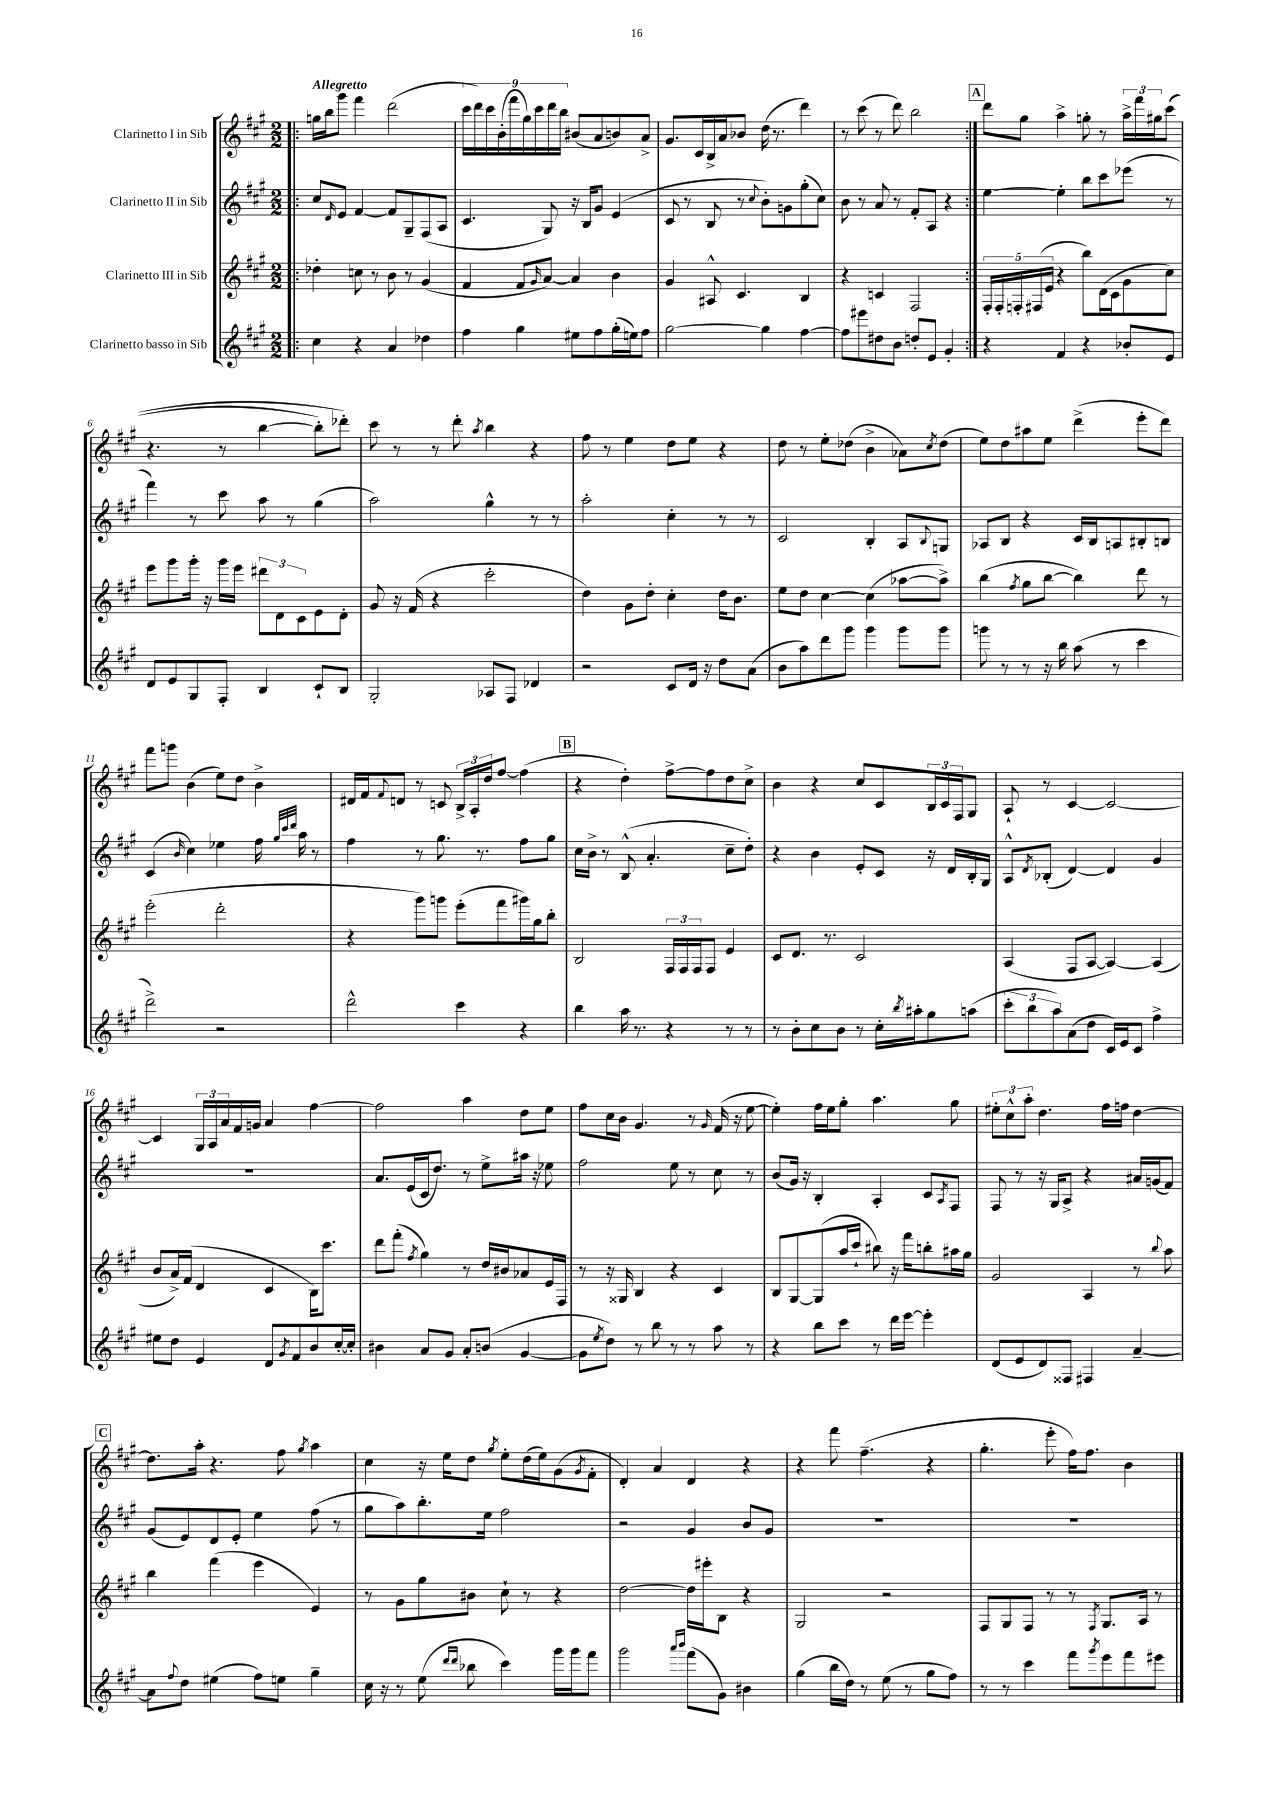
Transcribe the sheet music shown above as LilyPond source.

<<
\new StaffGroup <<
\new Staff = "s0" \with { instrumentName = "Clarinetto I in Sib" } {
    \clef treble \key a \major \numericTimeSignature \time 2/2 \tempo "Allegretto"
    \repeat volta 2 { \bar ".|:" g''16 b''16 gis'''8 fis'''4 d'''2( |
    \tuplet 9/8 { cis'''16 d'''16) cis'''16 b'16-.( fis'''16 gis''16) cis'''16 d'''16 b''16 } bis'8( a'8 b'8) a'8-> |
    gis'8. cis'16 b16-> a'16 bes'8 d''16( r8. d'''4) |
    r8 cis'''8( r8 d'''8) b''2 | }
    \mark \markup { \box "A" } d'''8 gis''8 a''4-> g''8-. r8 \tuplet 3/2 { a''16-> fis'''16 gis''16 } cis'''8(\( |
    r4. r8 b''4~ b''8-.) des'''8-.\) |
    cis'''8 r8 r8 d'''8-. \acciaccatura { a''8 } b''4 r4 |
    fis''8 r8 e''4 d''8 e''8 r4 |
    d''8 r8 e''8-. des''8( b'4-> aes'8) \acciaccatura { cis''8 } des''8( |
    e''8) d''8 ais''8 e''8 d'''4->( e'''8-. d'''8) |
    fis'''8 g'''8 b'4( e''8) d''8 b'4-> |
    dis'16 fis'16 \appoggiatura { fis'8 } d'8 r8 c'8 \tuplet 3/2 { b16-> a16-. d''16 } fis''8~ fis''4( |
    \mark \markup { \box "B" } r4 d''4-.) fis''8~-> fis''8 d''8 cis''8-> |
    b'4 r4 cis''8 cis'8 \tuplet 3/2 { b16 cis'16 fis16 } gis8 |
    a8-! r8 cis'4~ cis'2~ |
    cis'4 \tuplet 3/2 { gis16 a16 a'16 } fis'16 g'16 a'4 fis''4~ |
    fis''2 a''4 d''8 e''8 |
    fis''8 cis''16 b'16 gis'4. r8 \grace { gis'16 } fis'16( r16 e''8~ |
    e''4-.) fis''16 e''16 gis''8-. a''4. gis''8 |
    \tuplet 3/2 { eis''8-. cis''8-^ a''8-. } d''4. fis''16 f''16 d''4~ |
    \mark \markup { \box "C" } d''8. a''16-. r4. fis''8 \acciaccatura { gis''8 } a''4 |
    cis''4 r16 e''16 d''8 \acciaccatura { gis''8 } e''8-. d''16( e''16) gis'8( \acciaccatura { gis'8 } fis'8-. |
    d'4-.) a'4 d'4 r4 |
    r4 fis'''8 fis''4.--( r4 |
    gis''4.-. e'''8-. fis''16) fis''8. b'4 \bar "|." |
}
\new Staff = "s1" \with { instrumentName = "Clarinetto II in Sib" } {
    \clef treble \key a \major \numericTimeSignature \time 2/2
    \repeat volta 2 { \bar ".|:" cis''8 \grace { d'16 } e'8 fis'4~ fis'8 gis8-- fis8( a8 |
    cis'4. gis8) r16 b16 gis'8 e'4( |
    cis'8 r8 b8 r8 \appoggiatura { cis''8 } b'8-.) g'8 gis''8-.( cis''8) |
    b'8 r8 a'8 r8 fis'8-. a8 r4 | }
    \mark \markup { \box "A" } e''4~ e''4-. b''8 cis'''8 ees'''8( r8 |
    fis'''4) r8 cis'''8 a''8 r8 gis''4( |
    a''2) gis''4-^ r8 r8 |
    a''2-. cis''4-. r8 r8 |
    cis'2 b4-. a8 \appoggiatura { b8 } g8 |
    aes8 b8 r4 cis'16 b16 a8 bis8-. b8 |
    cis'4( \grace { b'16 } cis''4) ees''4 fis''16 \grace { gis''32 cis'''32 d'''32 } a''16 r8 |
    fis''4 r8 gis''8. r8. fis''8 gis''8 |
    \mark \markup { \box "B" } cis''16 b'16-> r8 b8-^( a'4.-. cis''8-- d''8-.) |
    r4 b'4 e'8-. cis'8 r16 d'16 b16-. gis16 |
    a8-^ \acciaccatura { d'8 } bes8-.( d'4~) d'4 gis'4 |
    R1 |
    a'8. e'16( cis'16 d''8.) r8 e''8-> ais''16 r16 ees''8 |
    fis''2 e''8 r8 cis''8 r8 |
    b'8( gis'16) r16 b4-. a4-. cis'8 \acciaccatura { a8 } fis8 |
    fis8 r8 r16 gis16 a8-> r4 ais'16 g'16( fis'8) |
    \mark \markup { \box "C" } gis'8( e'8) d'8 e'8-. e''4 fis''8( r8 |
    gis''8 a''8) b''8.-. e''16 fis''2 |
    r2 gis'4 b'8 gis'8 |
    R1 |
    R1 \bar "|." |
}
\new Staff = "s2" \with { instrumentName = "Clarinetto III in Sib" } {
    \clef treble \key a \major \numericTimeSignature \time 2/2
    \repeat volta 2 { \bar ".|:" des''4-. c''8 r8 b'8 r8 gis'4( |
    fis'4 fis'8 \grace { gis'16 } a'8~) a'4 b'4 |
    gis'4 ais8-^ cis'4. b4 |
    r4 c'4 fis2 | }
    \mark \markup { \box "A" } \tuplet 5/4 { fis16-. fis16-. f16-. fis16( e'16 } r4 b''8) d'16( cis'16 gis'8 cis''8) |
    e'''8 gis'''8 gis'''16-. r16 gis'''16 e'''16 \tuplet 3/2 { dis'''8 d'8 cis'8 } e'8 d'8-. |
    gis'8 r16 fis'16( r4 cis'''2-. |
    d''4) gis'8 d''8-. cis''4-. d''16 b'8. |
    e''8 d''8 cis''4~ cis''4( aes''8~ aes''8->) |
    b''4( \acciaccatura { fis''8 } gis''8 b''8~ b''4) d'''8 r8 |
    e'''2-.( d'''2-. |
    r4 gis'''8) g'''8 e'''8-.( fis'''8 gis'''16) gis''16 b''8-. |
    \mark \markup { \box "B" } b2 \tuplet 3/2 { fis16 fis16 fis16 } fis8 e'4 |
    cis'8 d'8. r8. cis'2 |
    a4( fis8 a8~ a4~) a4( |
    b'8 a'16->) fis'16( d'4 cis'4 b16) cis'''8. |
    d'''8 fis'''8-.( \acciaccatura { fis''8 } gis''4) r8 d''16 bis'16 aes'8 e'16 fis16 |
    r8 r16 gisis16 b4 r4 cis'4 |
    b8 gis8~ gis8( a''16 cis'''16-! bis''8) r16 fis'''16 b''8-. ais''16 gis''16 |
    gis'2 a4 r8 \appoggiatura { b''8 } a''8 |
    \mark \markup { \box "C" } b''4 fis'''4( e'''4 e'4) |
    r8 gis'8 gis''8 bis'8 cis''8-! r8 r4 |
    d''2~ d''16 eis'''16-. b8 r4 |
    gis2 r2 |
    fis8 gis8 fis8 r8 r8 \acciaccatura { fis8 } gis8. a16 r8 \bar "|." |
}
\new Staff = "s3" \with { instrumentName = "Clarinetto basso in Sib" } {
    \clef treble \key a \major \numericTimeSignature \time 2/2
    \repeat volta 2 { \bar ".|:" cis''4 r4 a'4 des''4 |
    fis''4 gis''4 eis''8 fis''8 gis''16-.( e''16) fis''8 |
    gis''2~ gis''4 fis''4~ |
    fis''8 eis'''8 dis''8 b'8 d''8-. e'8 gis'4-. | }
    \mark \markup { \box "A" } r4 fis'4 r4 bes'8-. e'8 |
    d'8 e'8 gis8 fis8-. b4 cis'8-! b8 |
    gis2-. aes8 fis8 des'4 |
    r2 cis'8 d'16 r16 d''8 a'8( |
    b'8 a''8) d'''8 gis'''8 gis'''4 gis'''8 gis'''8 |
    g'''8 r8 r8 r16 b''16 a''8( r8 cis'''4 |
    d'''2->) r2 |
    d'''2-^ cis'''4 r4 |
    \mark \markup { \box "B" } b''4 a''16 r8. r4 r8 r8 |
    r8 b'8-. cis''8 b'8 r8 cis''16-. \acciaccatura { b''8 } ais''16-. gis''8 a''8( |
    \tuplet 3/2 { cis'''8-. b''8 a''8) } a'8( d''8 cis'16) e'16 cis'8 fis''4-> |
    eis''8 d''8 e'4 d'8 \acciaccatura { gis'8 } fis'8 b'8 cis''16~-. cis''16-. |
    bis'4 a'8 gis'8 a'8-. b'8( gis'4~ |
    gis'8 \acciaccatura { e''8 } d''8) r8 b''8 r8 r8 a''8 r8 |
    r4 b''8 cis'''8 r8 d'''16 e'''16~ e'''4-. |
    d'8( e'8 d'8) fisis8 fis4 a'4~-- |
    \mark \markup { \box "C" } a'8 \appoggiatura { fis''8 } d''8 eis''4( fis''8) e''8 gis''4-- |
    cis''16 r16 r8 e''8( \grace { d'''16 d'''16 } bes''8 cis'''4) gis'''16 gis'''16 fis'''8 |
    gis'''2 \grace { a'''16 b'''16 } fis'''8( gis'8) bis'4 |
    gis''4( b''16 d''16) r8 e''8( r8 gis''8 fis''8) |
    r8 r8 cis'''4 fis'''8 \acciaccatura { gis'''8 } e'''8 fis'''8 eis'''8 \bar "|." |
}
>>
>>
